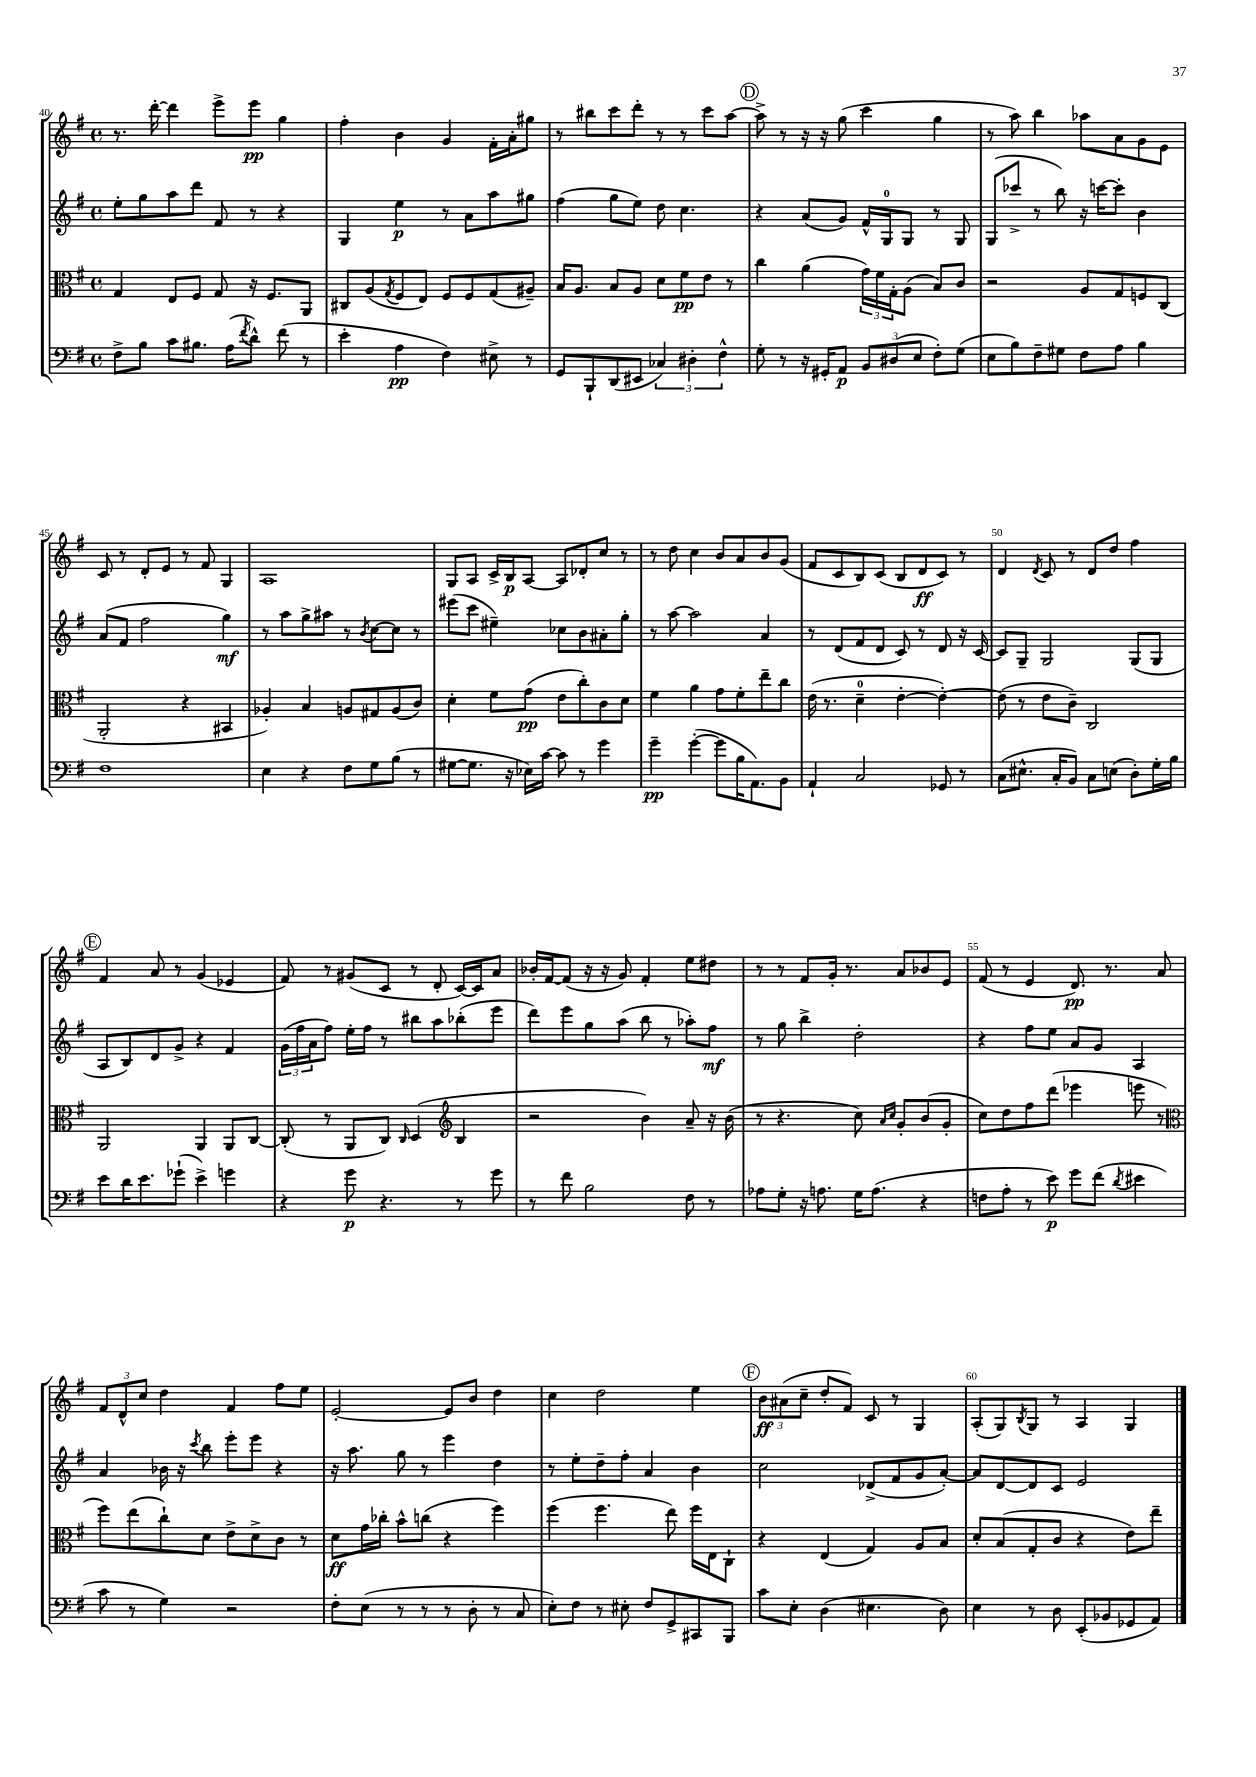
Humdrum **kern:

**kern	**dynam	**kern	**dynam	**kern	**dynam	**kern	**dynam
*part4	*part4	*part3	*part3	*part2	*part2	*part1	*part1
*staff4	*staff4	*staff3	*staff3	*staff2	*staff2	*staff1	*staff1
*clefF4	*	*clefC3	*	*clefG2	*	*clefG2	*
*k[f#]	*	*k[f#]	*	*k[f#]	*	*k[f#]	*
*M4/4	*	*M4/4	*	*M4/4	*	*M4/4	*
*met(c)	*	*met(c)	*	*met(c)	*	*met(c)	*
=40	=40	=40	=40	=40	=40	=40	=40
8F#^\L	.	4G/	.	8ee'\L	.	8.r	.
8B\J	.	.	.	8gg\	.	.	.
.	.	.	.	.	.	[16ddd'\	.
8c\L	.	8E/L	.	8aa\	.	4ddd\]	.
8.B#X\J	.	8F#/J	.	8ddd\J	.	.	.
.	.	8G/	.	8f#/	.	8eee^\L	.
(16A\KL	.	.	.	.	.	.	.
8qf#/	.	.	.	.	.	.	.
8d^^\J)	.	16r	.	8r	.	8eee\J	pp
.	.	8.F#/L	.	.	.	.	.
(8f#\	.	.	.	4r	.	4gg\	.
8r	.	8AA/J	.	.	.	.	.
=41	=41	=41	=41	=41	=41	=41	=41
4e'\	.	8C#X/L	.	4G/	.	4ff#'\	.
.	.	(8A/	.	.	.	.	.
.	.	8qG/	.	.	.	.	.
4A\	pp	8F#/	.	4ee\	p	4b\	.
.	.	8E/J)	.	.	.	.	.
4F#\)	.	8F#/L	.	8r	.	4g/	.
.	.	8F#/	.	8a\L	.	.	.
8E#X^\	.	(8G/	.	8aa\	.	16f#'\LL	.
.	.	.	.	.	.	16a'\J	.
8r	.	8A#X~/J)	.	8gg#X\J	.	8gg#X\J	.
=42	=42	=42	=42	=42	=42	=42	=42
8GG/L	.	16B/KL	.	(4ff#\	.	8r	.
.	.	8.A/J	.	.	.	.	.
8BBB`/	.	.	.	.	.	8bb#X\L	.
(8DD/	.	8B/L	.	8gg\L	.	8ccc\	.
8EE#X/J	.	8A/J	.	8ee\J)	.	8ddd'\J	.
6C-X/)	.	8d\L	.	8dd\	.	8r	.
.	.	8f#\	pp	4.cc\	.	8r	.
6D#X'\	.	.	.	.	.	.	.
.	.	8e\J	.	.	.	8ccc\L	.
6F#^^\	.	.	.	.	.	.	.
.	.	8r	.	.	.	[8aa\J	.
!!LO:REH:place=s1:t=D
=43	=43	=43	=43	=43	=43	=43	=43
8G'\	.	4cc\	.	4r	.	8aa^\]	.
8r	.	.	.	.	.	8r	.
16r	.	(4a\	.	(8a/L	.	16r	.
16GG#X'/KL	.	.	.	.	.	16r	.
8AA/J	p	.	.	8g/J)	.	(8gg\	.
12BB/L	.	24g\LL)	.	16f#^^/LL	.	4ccc\	.
.	.	24f#\	.	.	.	.	.
.	.	.	.	16G/J	.	.	.
(12D#X/	.	24G'\J	.	.	.	.	.
.	.	(8A\J	.	8G/J	.	.	.
12E/J	.	.	.	.	.	.	.
8F#'\L)	.	8B/L)	.	8r	.	4gg\	.
(8G\J	.	8c/J	.	8G/	.	.	.
=44	=44	=44	=44	=44	=44	=44	=44
8E\L	.	2r	.	(8G/L	.	8r	.
8B\)	.	.	.	8ccc-X^/J	.	8aa\)	.
8F#~\	.	.	.	8r	.	4bb\	.
8G#X\J	.	.	.	8bb\)	.	.	.
8F#\L	.	8A/L	.	16r	.	8aa-X\L	.
.	.	.	.	[16cccn\KL	.	.	.
8A\J	.	8G/	.	8ccc'\J]	.	8a\	.
4B\	.	8Fn/	.	4b\	.	8g\	.
.	.	(8C/J	.	.	.	8e\J	.
!!LO:LB:g=z
=45	=45	=45	=45	=45	=45	=45	=45
1F#	.	2AA'/	.	(8a/L	.	8c/	.
.	.	.	.	8f#/J	.	8r	.
.	.	.	.	2ff#\	.	8d'/L	.
.	.	.	.	.	.	8e/J	.
.	.	4r	.	.	.	8r	.
.	.	.	.	.	.	8f#/	.
.	.	4BB#X/	.	4gg\)	mf	4G/	.
=46	=46	=46	=46	=46	=46	=46	=46
4E\	.	4A-X'/)	.	8r	.	1A	.
.	.	.	.	8aa\L	.	.	.
4r	.	4B/	.	8gg^\	.	.	.
.	.	.	.	8aa#X\J	.	.	.
8F#\L	.	8An/L	.	8r	.	.	.
.	.	.	.	8qb/	.	.	.
8G\	.	8G#X/	.	[8cc\L	.	.	.
(8B\J	.	(8A/	.	8cc\J]	.	.	.
8r	.	8c/J)	.	8r	.	.	.
=47	=47	=47	=47	=47	=47	=47	=47
[8G#X\L	.	4d'\	.	(8eee#X\L	.	8G/L	.
8.G#\J]	.	.	.	8ccc\J	.	8A/J	.
.	.	8f#\L	.	4ee#X~\)	.	16c^/LL	.
16r	.	.	.	.	.	16B/J	p
16E-X\LL)	.	(8g\J	pp	.	.	[8A/J	.
[16c\JJ	.	.	.	.	.	.	.
8c\]	.	8e\L	.	8cc-X\L	.	8A/L]	.
8r	.	8cc'\)	.	8b\	.	8d-X'/	.
4g\	.	8c\	.	8a#X'\	.	8cc/J	.
.	.	8d\J	.	8gg'\J	.	8r	.
=48	=48	=48	=48	=48	=48	=48	=48
4g~\	pp	4f#\	.	8r	.	8r	.
.	.	.	.	[8aa\	.	8dd\	.
([4g'\	.	4a\	.	2aa\]	.	4cc\	.
8g\L]	.	8g\L	.	.	.	8b/L	.
16B\K	.	8f#'\	.	.	.	8a/	.
8.AA\)	.	.	.	.	.	.	.
.	.	8ee~\	.	4a/	.	8b/	.
8BB\J	.	8cc\J	.	.	.	(8g/J	.
=49	=49	=49	=49	=49	=49	=49	=49
4AA`/	.	(16e\	.	8r	.	8f#/L	.
.	.	8.r	.	.	.	.	.
.	.	.	.	(8d/L	.	8c/	.
2C/	.	4d~\	.	8f#/	.	8B/)	.
.	.	.	.	8d/J	.	(8c/J	.
.	.	[4e'\	.	8c/)	.	8B/L	.
.	.	.	.	8r	.	8d/	ff
8GG-X/	.	4e'\_)	.	8d/	.	8c/J)	.
8r	.	.	.	16r	.	8r	.
.	.	.	.	[16c/	.	.	.
=50	=50	=50	=50	=50	=50	=50	=50
(8C\L	.	(8e\]	.	8c/L]	.	4d/	.
8.E#X^^\J	.	8r	.	8G~/J	.	.	.
.	.	.	.	.	.	8qd/	.
.	.	8e\L	.	2G/	.	8c/	.
16C'/KL	.	.	.	.	.	.	.
8BB/J)	.	8c~\J)	.	.	.	8r	.
8C\L	.	2C/	.	.	.	8d/L	.
(8En\J	.	.	.	.	.	8dd/J	.
8D'\L)	.	.	.	(8G/L	.	4ff#\	.
16G'\L	.	.	.	8G/J	.	.	.
16B\JJ	.	.	.	.	.	.	.
!!LO:LB:g=z
!!LO:REH:place=s1:t=E
=51	=51	=51	=51	=51	=51	=51	=51
8e\L	.	2AA/	.	8A/L	.	4f#/	.
16d\K	.	.	.	8B/)	.	.	.
8.e\	.	.	.	.	.	.	.
.	.	.	.	8d/	.	8a/	.
(8g-X`\J	.	.	.	8g^/J	.	8r	.
4e^\)	.	4AA/	.	4r	.	(4g/	.
4gn\	.	8AA/L	.	4f#/	.	4e-X/	.
.	.	[8C/J	.	.	.	.	.
=52	=52	=52	=52	=52	=52	=52	=52
4r	.	(8C'/]	.	(24g\LL	.	8f#/)	.
.	.	.	.	24ff#\	.	.	.
.	.	.	.	24a\J	.	.	.
.	.	8r	.	8ff#\J)	.	8r	.
8g\	p	8AA/L	.	16ee'\LL	.	(8g#X/L	.
.	.	.	.	16ff#\JJ	.	.	.
4.r	.	8C/J)	.	8r	.	8c/J	.
.	.	16qqC/	.	.	.	.	.
.	.	(4D/	.	8bb#X\L	.	8r	.
.	.	.	.	8aa\	.	8d'/	.
*	*	*clefG2	*	*	*	*	*
8r	.	4B/	.	(8bb-X'\	.	[16c/LL)	.
.	.	.	.	.	.	16c/J]	.
8g\	.	.	.	8eee\J	.	8a/J	.
=53	=53	=53	=53	=53	=53	=53	=53
8r	.	2r	.	8ddd\L)	.	16b-X'/LL	.
.	.	.	.	.	.	[16f#/J	.
8f#\	.	.	.	8eee\	.	(8f#/J]	.
2B\	.	.	.	8gg\	.	16r	.
.	.	.	.	.	.	16r	.
.	.	.	.	(8aa\J	.	8g/)	.
.	.	4b\)	.	8bb\	.	4f#'/	.
.	.	.	.	8r	.	.	.
8F#\	.	8a~/	.	8aa-X'\L)	.	8ee\L	.
8r	.	16r	.	8ff#\J	mf	8dd#X\J	.
.	.	(16b\	.	.	.	.	.
=54	=54	=54	=54	=54	=54	=54	=54
8A-X\L	.	8r	.	8r	.	8r	.
8G'\J	.	4.r	.	8gg\	.	8r	.
16r	.	.	.	4bb^\	.	8f#/L	.
8.An\	.	.	.	.	.	.	.
.	.	.	.	.	.	16g'/Jk	.
.	.	.	.	.	.	8.r	.
16G\KL	.	8cc\)	.	2dd'\	.	.	.
(8.A\J	.	.	.	.	.	.	.
.	.	16qqa/LL	.	.	.	.	.
.	.	16qqcc/JJ	.	.	.	.	.
.	.	8g'/L	.	.	.	8a/L	.
4r	.	(8b/	.	.	.	8b-X/	.
.	.	8g'/J	.	.	.	8e/J	.
=55	=55	=55	=55	=55	=55	=55	=55
8Fn\L	.	8cc\L)	.	4r	.	(8f#/	.
8A'\J	.	8dd\	.	.	.	8r	.
8r	.	8ff#\	.	8ff#\L	.	4e/	.
8e\)	p	(8ddd\J	.	8ee\J	.	.	.
8g\L	.	4eee-X\	.	8a/L	.	8.d/)	pp
(8f#\J	.	.	.	8g/J	.	.	.
.	.	.	.	.	.	8.r	.
8qd/	.	.	.	.	.	.	.
4e#X\	.	8eeen\	.	4A/	.	.	.
.	.	8r	.	.	.	8a/	.
!!LO:LB:g=z
=56	=56	=56	=56	=56	=56	=56	=56
*	*	*clefC3	*	*	*	*	*
8c\	.	8ff#\L)	.	4a/	.	12f#/L	.
.	.	.	.	.	.	12d^^/	.
8r	.	(8ee\	.	.	.	.	.
.	.	.	.	.	.	12cc/J	.
4G\)	.	8cc`\)	.	16b-X\	.	4dd\	.
.	.	.	.	16r	.	.	.
.	.	.	.	8qccc/	.	.	.
.	.	8d\J	.	8bb\	.	.	.
2r	.	8e^\L	.	8eee'\L	.	4f#/	.
.	.	8d^\	.	8eee\J	.	.	.
.	.	8c\J	.	4r	.	8ff#\L	.
.	.	8r	.	.	.	8ee\J	.
=57	=57	=57	=57	=57	=57	=57	=57
8F#'\L	.	8d\L	ff	16r	.	[2e'/	.
.	.	.	.	8.aa\	.	.	.
(8E\J	.	16g\L	.	.	.	.	.
.	.	16cc-X'\JJ	.	.	.	.	.
8r	.	8b^^\L	.	8gg\	.	.	.
8r	.	(8ccn\J	.	8r	.	.	.
8r	.	4r	.	4eee\	.	8e/L]	.
8D'\	.	.	.	.	.	8b/J	.
8r	.	4ff#\)	.	4dd\	.	4dd\	.
8C/	.	.	.	.	.	.	.
=58	=58	=58	=58	=58	=58	=58	=58
8E'\L)	.	(4ff#\	.	8r	.	4cc\	.
8F#\J	.	.	.	8ee'\L	.	.	.
8r	.	4.ff#\	.	8dd~\	.	2dd\	.
8E#X'\	.	.	.	8ff#'\J	.	.	.
8F#/L	.	.	.	4a/	.	.	.
8GG^/	.	8ee\)	.	.	.	.	.
8CC#X/	.	16ff#\LL	.	4b\	.	4ee\	.
.	.	16E\J	.	.	.	.	.
8BBB/J	.	8C`\J	.	.	.	.	.
!!LO:REH:place=s1:t=F
=59	=59	=59	=59	=59	=59	=59	=59
8c\L	.	4r	.	2cc\	.	12b\L	ff
.	.	.	.	.	.	(12a#X\	.
8E'\J	.	.	.	.	.	.	.
.	.	.	.	.	.	12cc~\J	.
(4D\	.	(4E/	.	.	.	8dd'/L	.
.	.	.	.	.	.	8f#/J)	.
4.E#X\	.	4G/)	.	(8d-X^/L	.	8c/	.
.	.	.	.	8f#/	.	8r	.
.	.	8A/L	.	8g/	.	4G/	.
8D\)	.	8B/J	.	[8a'/J)	.	.	.
=60	=60	=60	=60	=60	=60	=60	=60
4E\	.	8d'/L	.	8a/L]	.	(8A'/L	.
.	.	(8B/	.	[8d/	.	8G/)	.
.	.	.	.	.	.	8qB/	.
8r	.	8G'/	.	8d/]	.	8G/J	.
8D\	.	8c/J	.	8c/J	.	8r	.
(8EE'/L	.	4r	.	2e/	.	4A/	.
8BB-X/	.	.	.	.	.	.	.
8GG-X/	.	8e\L)	.	.	.	4G/	.
8AA/J)	.	8ee~\J	.	.	.	.	.
==	==	==	==	==	==	==	==
*-	*-	*-	*-	*-	*-	*-	*-
